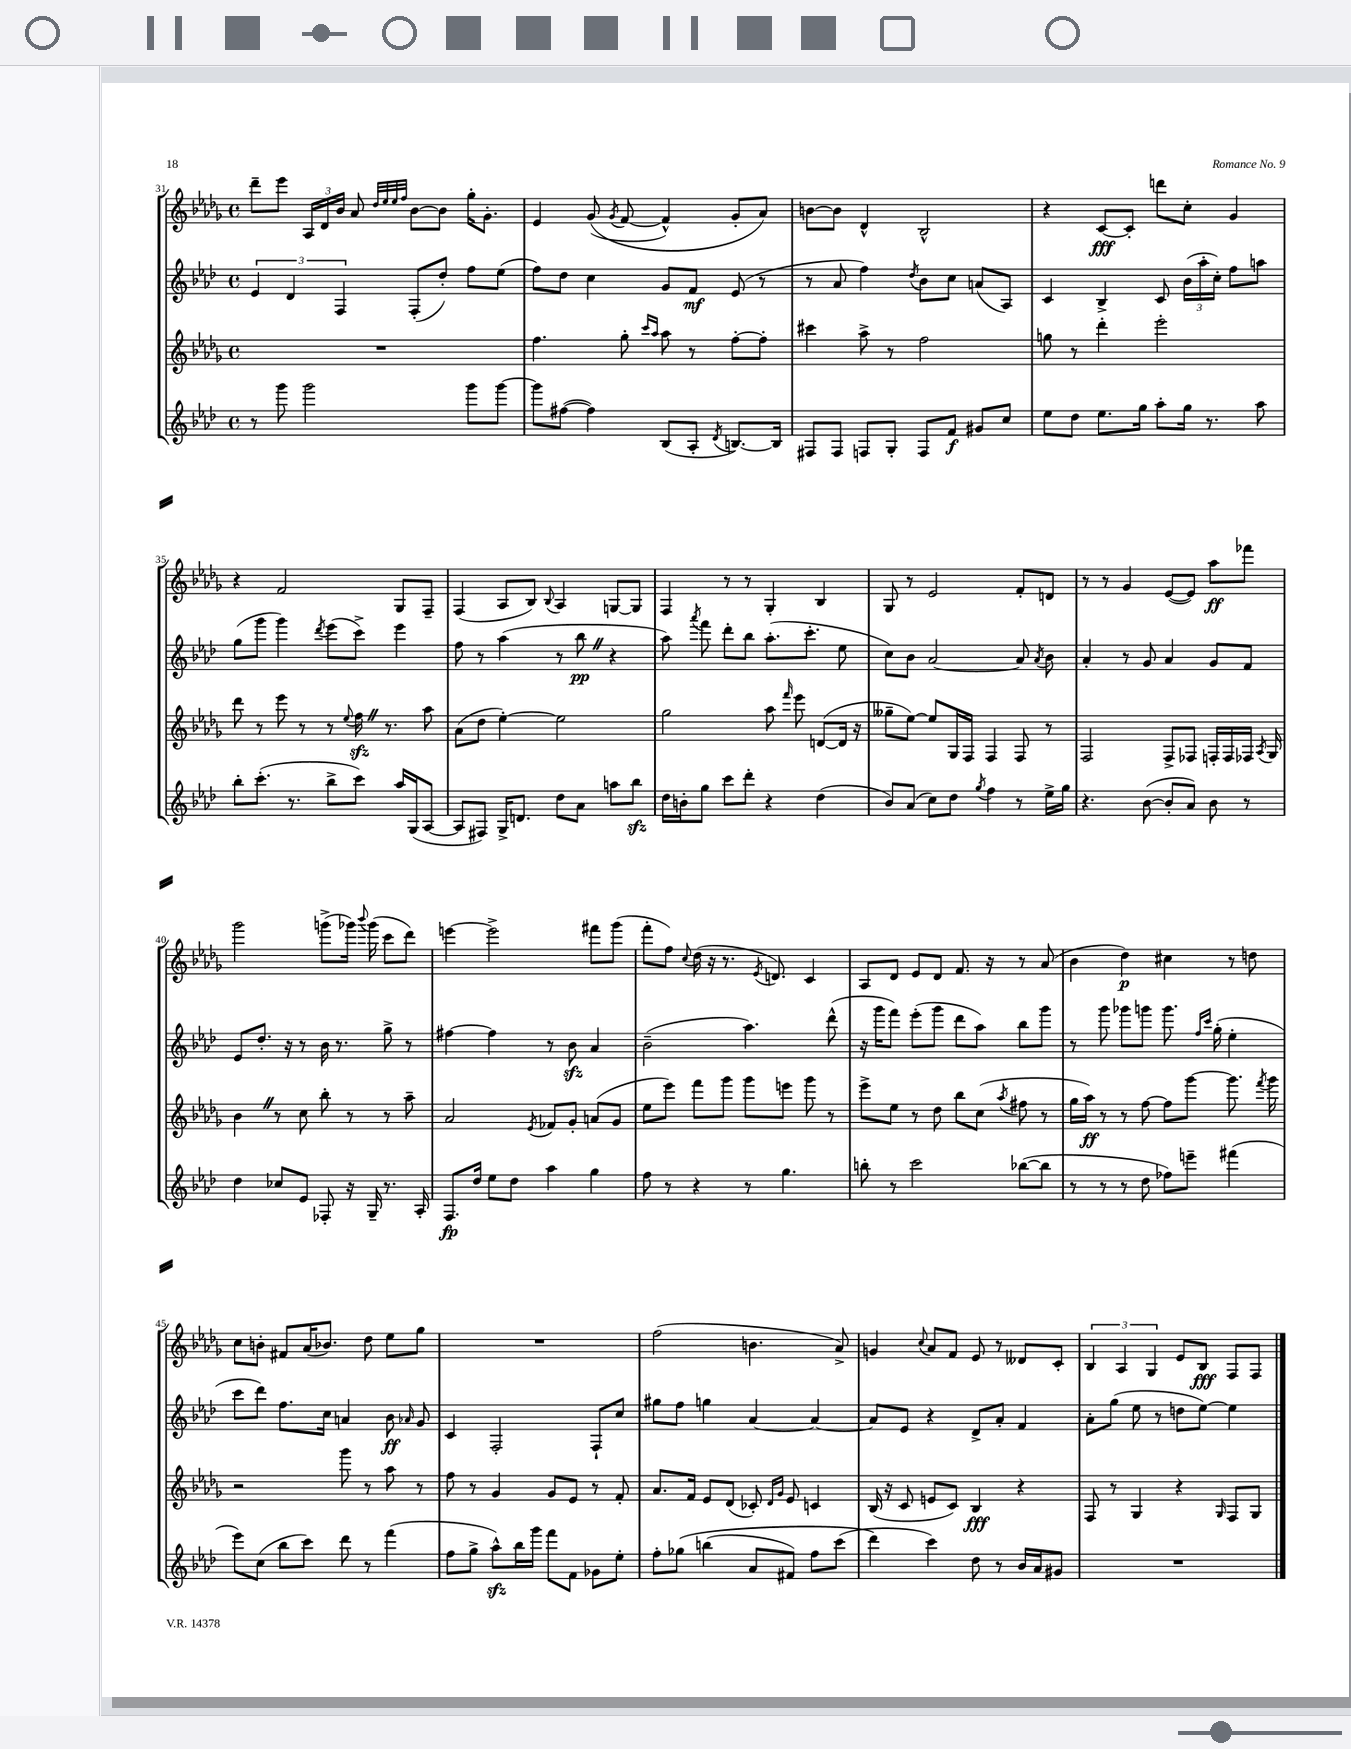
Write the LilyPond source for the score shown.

<<
\new StaffGroup <<
\new Staff = "s0" {
    \clef treble \key des \major \defaultTimeSignature \time 4/4
    \autoBeamOff des'''8[-- ees'''8] \tuplet 3/2 { aes16[ des'16 bes'16] } aes'8 \grace { des''32[ ees''32 ees''32 f''32] } bes'8[~ bes'8] ges''16[-. ges'8.]-. |
    ees'4 ges'8(\( \acciaccatura { ges'8 } f'8~ f'4-^) ges'8[-. aes'8]\) |
    b'8[~ b'8] des'4-^ bes2-^ |
    r4 c'8[~\fff c'8]-. d'''8[ c''8]-. ges'4 |
    r4 f'2 ges8[ f8]-- |
    f4( aes8[ bes8]) \appoggiatura { bes8 } aes4 g8[~ g8] |
    f4 r8 r8 ges4-. bes4 |
    ges8 r8 ees'2 f'8[-. d'8] |
    r8 r8 ges'4 ees'8[~( ees'8]) aes''8[\ff fes'''8] |
    ges'''2 g'''8[->( ges'''16]) \appoggiatura { bes'''8 } ges'''16( c'''8[ des'''8]) |
    e'''4~ e'''2-> fis'''8[ ges'''8]( |
    f'''8[-. f''8]) \appoggiatura { c''8 } des''16( r16 r8. \acciaccatura { ees'8 } d'8.) c'4 |
    aes8[ des'8] ees'8[ des'8] f'8. r16 r8 aes'8( |
    bes'4 des''4\p) cis''4 r8 d''8 |
    c''8[ b'8]-. fis'8[ aes'16( bes'8.]) des''8 ees''8[ ges''8] |
    R1 |
    f''2( b'4. aes'8->) |
    g'4 \appoggiatura { c''8 } aes'8[ f'8] ees'8 r8 deses'8[ c'8]-. |
    \tuplet 3/2 { bes4 aes4 ges4 } ees'8[ bes8]\fff f8[ f8] \bar "|." |
}
\new Staff = "s1" {
    \clef treble \key aes \major \defaultTimeSignature \time 4/4
    \autoBeamOff \tuplet 3/2 { ees'4 des'4 f4 } f8[-.( des''8]-.) f''8[ ees''8]( |
    f''8[) des''8] c''4 g'8[ f'8]\mf ees'8( r8 |
    r8 aes'8 f''4) \acciaccatura { des''8 } bes'8[ c''8] a'8[( aes8]) |
    c'4 bes4-> c'8 \tuplet 3/2 { bes'16[( aes''16-. c''16]-.) } f''8[ a''8] |
    g''8[( g'''8] g'''4) \acciaccatura { des'''8 } ees'''8[( c'''8]->) ees'''4 |
    f''8 r8 aes''4( r8 bes''8\pp \once \override BreathingSign.text = \markup { \musicglyph "scripts.caesura.straight" } \breathe r4 |
    aes''8) \acciaccatura { aes'''8 } f'''8 des'''8[-. bes''8] aes''8.[-.( c'''8.]-. ees''8 |
    c''8[) bes'8] aes'2~ aes'8 \acciaccatura { aes'8 } bes'8 |
    aes'4-. r8 g'8 aes'4 g'8[ f'8] |
    ees'8[ des''8.]-. r16 r8 bes'16 r8. g''8-> r8 |
    fis''4~ fis''4 r8 bes'8\sfz aes'4 |
    bes'2--( aes''4.) des'''8-^( |
    r16 g'''16[ f'''8]) ees'''8[-.( g'''8] des'''8[ aes''8]) bes''8[ g'''8] |
    r8 g'''8 ges'''8[ g'''8] g'''8. \grace { f''16[ c'''16] } g''16-.( ees''4-. |
    c'''8[ des'''8]) f''8.[ c''16] a'4 bes'8\ff \grace { aes'16 } g'8 |
    c'4 f2-. f8[-! c''8] |
    gis''8[ f''8] g''4 aes'4~ aes'4~ |
    aes'8[ ees'8] r4 des'8[-> aes'8]-. f'4 |
    aes'8[-. g''8]( ees''8 r8 d''8[ ees''8]~) ees''4 \bar "|." |
}
\new Staff = "s2" {
    \clef treble \key des \major \defaultTimeSignature \time 4/4
    \autoBeamOff R1 |
    f''4. ges''8-. \grace { c'''16[ aes''16] } aes''8 r8 f''8[~-. f''8]-. |
    cis'''4 aes''8-> r8 f''2 |
    g''8 r8 des'''4-. ees'''2-. |
    des'''8 r8 ees'''8 r8 r8 \appoggiatura { ees''8 } f''16\sfz \once \override BreathingSign.text = \markup { \musicglyph "scripts.caesura.straight" } \breathe r8. aes''8 |
    aes'8[( des''8] ees''4~-.) ees''2 |
    ges''2 aes''8 \grace { f'''16 } ees'''8 d'8[~( d'16] r16 |
    geses''8[-- ees''8]~) ees''8[ ges16 f16] f4 f8 r8 |
    f2 f8[-> fes8] f16[-. f16 fes16] \acciaccatura { aes8 } ges16 |
    bes'4 \once \override BreathingSign.text = \markup { \musicglyph "scripts.caesura.straight" } \breathe r8 c''8 bes''8-. r8 r8 aes''8-- |
    aes'2 \acciaccatura { ees'8 } fes'8[ ges'8]-. a'8[( ges'8] |
    ees''8[ ees'''8]) f'''8[ ges'''8] ges'''8[ e'''8] ges'''8 r8 |
    ees'''8[-> ees''8] r8 des''8 bes''8[ c''8]( \acciaccatura { aes''8 } fis''8 r8 |
    ges''16[ aes''16]\ff) r8 r8 f''8~ f''8[ ges'''8]~ ges'''8. \acciaccatura { f'''8 } ges'''16 |
    r2 ges'''8 r8 aes''8 r8 |
    f''8 r8 ges'4 ges'8[ ees'8] r8 f'8-. |
    aes'8.[ f'16] ees'8[ des'8]( ces'8-.) \grace { des'16[ ges'16] } ees'8 c'4 |
    bes16( r16 c'8 e'8[ c'8]) bes4\fff r4 |
    f8 r8 ges4 r4 \grace { ges16 } f8[ ges8] \bar "|." |
}
\new Staff = "s3" {
    \clef treble \key aes \major \defaultTimeSignature \time 4/4
    \autoBeamOff r8 g'''8 g'''2 g'''8[ g'''8]~ |
    g'''8[ fis''8]~( fis''4) bes8[( aes8]-. \acciaccatura { des'8 } b8.[~) b16] |
    fis8[ fis8] f8[ g8]-. f8[ f'8]\f gis'8[ c''8] |
    ees''8[ des''8] ees''8.[ g''16] aes''8[-. g''16] r8. aes''8 |
    bes''8[-. c'''8.]-.( r8. bes''8[-> c'''8]) aes''16[ g16( aes8]~ |
    aes8[ fis8]) g16[-> d'8.] des''8[ aes'8] a''8[ bes''8]\sfz |
    des''16[ b'16-. g''8] c'''8[ des'''8]-. r4 des''4( |
    bes'8[) aes'8]( c''8[) des''8] \acciaccatura { g''8 } f''4 r8 ees''16[-> g''16] |
    r4. bes'8~( bes'8[-. aes'8]) bes'8 r8 |
    des''4 ces''8[ ees'8] fes8-. r16 g16-- r8. aes16-. |
    f8.[\fp des''16] ees''8[ des''8] aes''4 g''4 |
    f''8 r8 r4 r8 g''4. |
    b''8-. r8 c'''2 bes''8[~( bes''8] |
    r8 r8 r8 des''8 fes''8[) e'''8]-- fis'''4( |
    ees'''8[) c''8]( bes''8[ c'''8]) des'''8 r8 f'''4( |
    f''8[ g''8]-> aes''8[-^\sfz) bes''16 g'''16] f'''8[ f'8] ges'8[ ees''8]-. |
    f''8[-. ges''8]\( b''4( aes'8[ fis'8]) f''8[ c'''8]( |
    des'''4\) c'''4) des''8 r8 bes'16[ aes'16 gis'8] |
    R1 \bar "|." |
}
>>
>>
\layout { \context { \Score currentBarNumber = #31 } }
